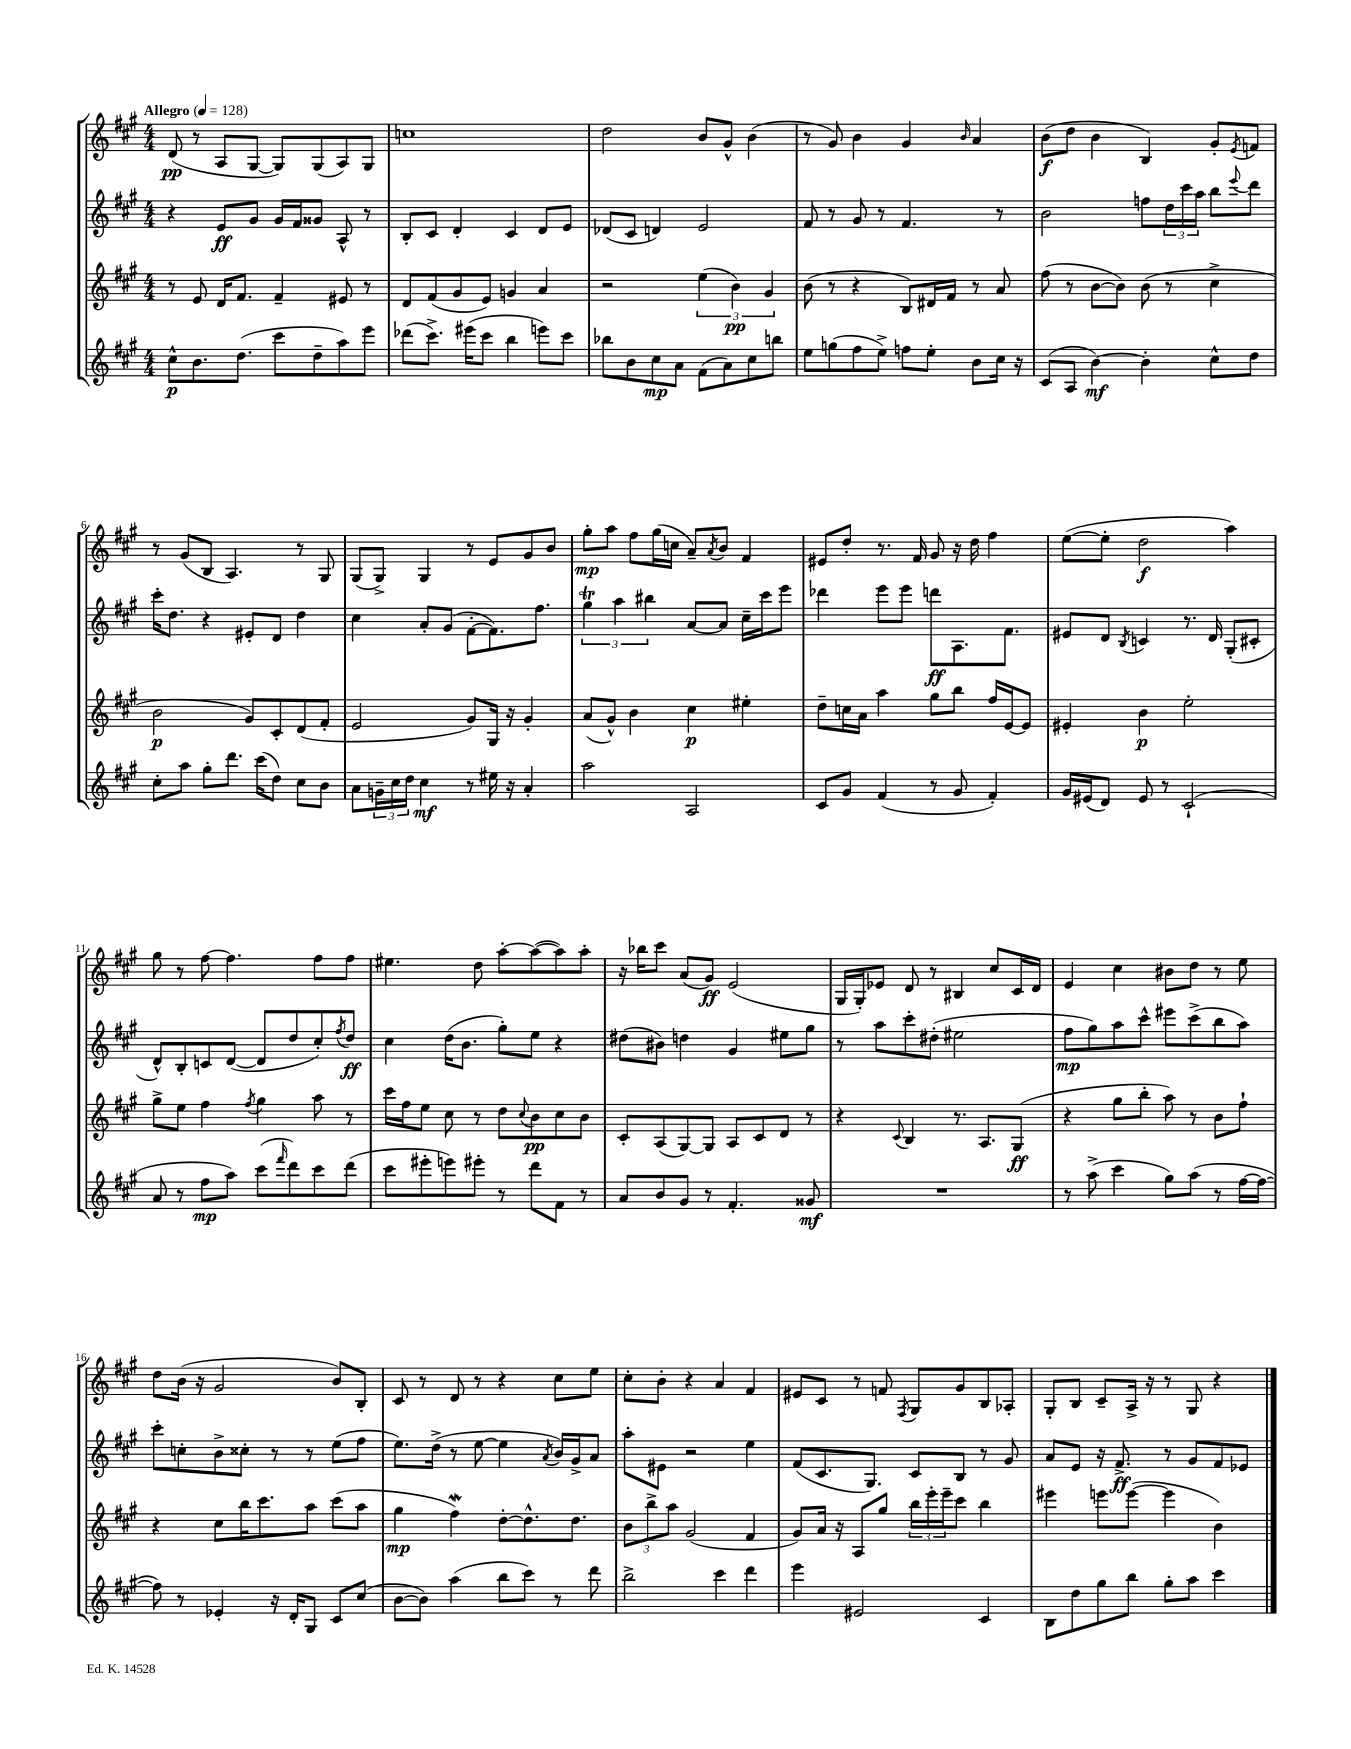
<<
\new StaffGroup <<
\new Staff = "s0" {
    \clef treble \key a \major \numericTimeSignature \time 4/4 \tempo "Allegro" 4 = 128
    d'8\pp( r8 a8 gis8~ gis8) gis8( a8) gis8 |
    c''1 |
    d''2 b'8 gis'8-^ b'4( |
    r8 gis'8) b'4 gis'4 \grace { b'16 } a'4 |
    b'8\f( d''8 b'4 b4) gis'8-. \acciaccatura { e'8 } f'8 |
    r8 gis'8( b8 a4.) r8 gis8 |
    gis8( gis8->) gis4 r8 e'8 gis'8 b'8 |
    gis''8-.\mp a''8 fis''8 gis''16( c''16 a'8--) \acciaccatura { a'8 } b'8 fis'4 |
    eis'8 d''8-. r8. fis'16 gis'8 r16 d''16 fis''4 |
    e''8~( e''8-. d''2\f a''4) |
    gis''8 r8 fis''8~ fis''4. fis''8 fis''8 |
    eis''4. d''8 a''8~-. a''8~( a''8) a''8-. |
    r16 bes''16 cis'''8 a'8( gis'8\ff) e'2( |
    gis16 gis16-.) ees'8 d'8 r8 bis4 cis''8 cis'16 d'16 |
    e'4 cis''4 bis'8 d''8 r8 e''8 |
    d''8 b'16( r16 gis'2 b'8) b8-. |
    cis'8 r8 d'8 r8 r4 cis''8 e''8 |
    cis''8-. b'8-. r4 a'4 fis'4 |
    eis'8 cis'8 r8 f'8 \acciaccatura { fis8 } gis8 gis'8 b8 aes8-. |
    gis8-. b8 cis'8-- a16-> r16 r8 gis8 r4 \bar "|." |
}
\new Staff = "s1" {
    \clef treble \key a \major \numericTimeSignature \time 4/4
    r4 e'8\ff gis'8 gis'16 fis'16 gisis'8 a8-^ r8 |
    b8-. cis'8 d'4-. cis'4 d'8 e'8 |
    des'8( cis'8 d'4) e'2 |
    fis'8 r8 gis'8 r8 fis'4. r8 |
    b'2 f''8 \tuplet 3/2 { d''16 cis'''16 a''16 } b''8 \appoggiatura { e'''8 } d'''8 |
    cis'''16-. d''8. r4 eis'8-. d'8 d''4 |
    cis''4 a'8-. gis'8( fis'8~-. fis'8.) fis''8. |
    \tuplet 3/2 { gis''4\trill a''4 bis''4 } a'8~ a'8 cis''16-- cis'''16 e'''8 |
    des'''4 e'''8 e'''8 d'''8\ff a8. fis'8. |
    eis'8 d'8 \acciaccatura { b8 } c'4 r8. d'16 gis8-.( cis'8-. |
    d'8-^) b8-. c'8 d'8~( d'8 d''8 cis''8-.) \acciaccatura { fis''8 } d''8\ff |
    cis''4 d''16( b'8. gis''8-.) e''8 r4 |
    dis''8( bis'8) d''4 gis'4 eis''8 gis''8 |
    r8 a''8 cis'''8-. dis''8-.( eis''2 |
    fis''8\mp gis''8) a''8 cis'''8-^ eis'''8 cis'''8->( b''8 a''8) |
    cis'''8-. c''8-. b'8-> cisis''8-. r8 r8 e''8( fis''8 |
    e''8.) d''16->( r8 e''8~ e''4 \acciaccatura { a'8 } b'16) gis'16-> a'8 |
    a''8-. eis'8 r2 e''4 |
    fis'8( cis'8. gis8.) cis'8 b8 r8 gis'8 |
    a'8 e'8 r16 fis'8.->\ff r8 gis'8 fis'8 ees'8 \bar "|." |
}
\new Staff = "s2" {
    \clef treble \key a \major \numericTimeSignature \time 4/4
    r8 e'8 d'16 fis'8. fis'4-- eis'8 r8 |
    d'8 fis'8( gis'8 e'8) g'4 a'4 |
    r2 \tuplet 3/2 { e''4( b'4\pp) gis'4 } |
    b'8( r8 r4 b8) dis'16 fis'16 r8 a'8 |
    fis''8( r8 b'8~ b'8) b'8( r8 cis''4-> |
    b'2\p gis'8) cis'8-. d'8( fis'8-. |
    e'2 gis'8) gis16 r16 gis'4-. |
    a'8( gis'8-^) b'4 cis''4\p eis''4-. |
    d''8-- c''16 a'16 a''4 gis''8 b''8 fis''16 e'16~ e'8 |
    eis'4-. b'4\p e''2-. |
    gis''8-> e''8 fis''4 \acciaccatura { fis''8 } gis''4 a''8 r8 |
    cis'''16 fis''16 e''8 cis''8 r8 d''8 \appoggiatura { cis''8 } b'8\pp cis''8 b'8 |
    cis'8-. a8( gis8~) gis8 a8 cis'8 d'8 r8 |
    r4 \appoggiatura { cis'8 } b4 r8. a8. gis8\ff( |
    r4 gis''8 b''8-. a''8) r8 b'8 fis''8-! |
    r4 cis''8 b''16 cis'''8. a''8 cis'''8( a''8 |
    gis''4\mp fis''4\mordent) d''8~-. d''8.-^ d''8. |
    \tuplet 3/2 { b'8 b''8-> a''8 } gis'2( fis'4 |
    gis'8) a'16 r16 a8 gis''8 \tuplet 3/2 { b''16 e'''16-. e'''16-- } cis'''8 b''4 |
    eis'''4 e'''8 e'''8~( e'''4 b'4) \bar "|." |
}
\new Staff = "s3" {
    \clef treble \key a \major \numericTimeSignature \time 4/4
    cis''8-^\p b'8. d''8.( cis'''8 d''8-- a''8) e'''8 |
    des'''8( cis'''8.->) eis'''16( cis'''8 b''4 e'''8) cis'''8 |
    bes''8 b'8 cis''8\mp a'8 fis'8( a'8) cis''8 b''8 |
    e''8 g''8( fis''8 e''8->) f''8 e''8-. b'8 cis''16 r16 |
    cis'8( a8 b'4~\mf) b'4-. cis''8-^ d''8 |
    cis''8-. a''8 gis''8-. d'''8. cis'''16( d''8) cis''8 b'8 |
    a'8 \tuplet 3/2 { g'16-- cis''16 d''16 } cis''4\mf r8 eis''16 r16 a'4-. |
    a''2 a2 |
    cis'8 gis'8 fis'4( r8 gis'8 fis'4-.) |
    gis'16 eis'16( d'8) eis'8 r8 cis'2-!( |
    a'8 r8 fis''8\mp a''8) cis'''8( \grace { fis'''16 } d'''8) cis'''8 d'''8( |
    cis'''8 eis'''8-. e'''8) eis'''8-. r8 d'''8 fis'8 r8 |
    a'8 b'8 gis'8 r8 fis'4.-. gisis'8\mf |
    R1 |
    r8 a''8->( cis'''4 gis''8) a''8( r8 fis''16~ fis''16~ |
    fis''8) r8 ees'4-. r16 d'16-. gis8 cis'8 cis''8( |
    b'8~ b'8) a''4( b''8 cis'''8) r8 d'''8 |
    b''2-> cis'''4 d'''4 |
    e'''4 eis'2 cis'4 |
    b8 d''8 gis''8 b''8 gis''8-. a''8 cis'''4 \bar "|." |
}
>>
>>
